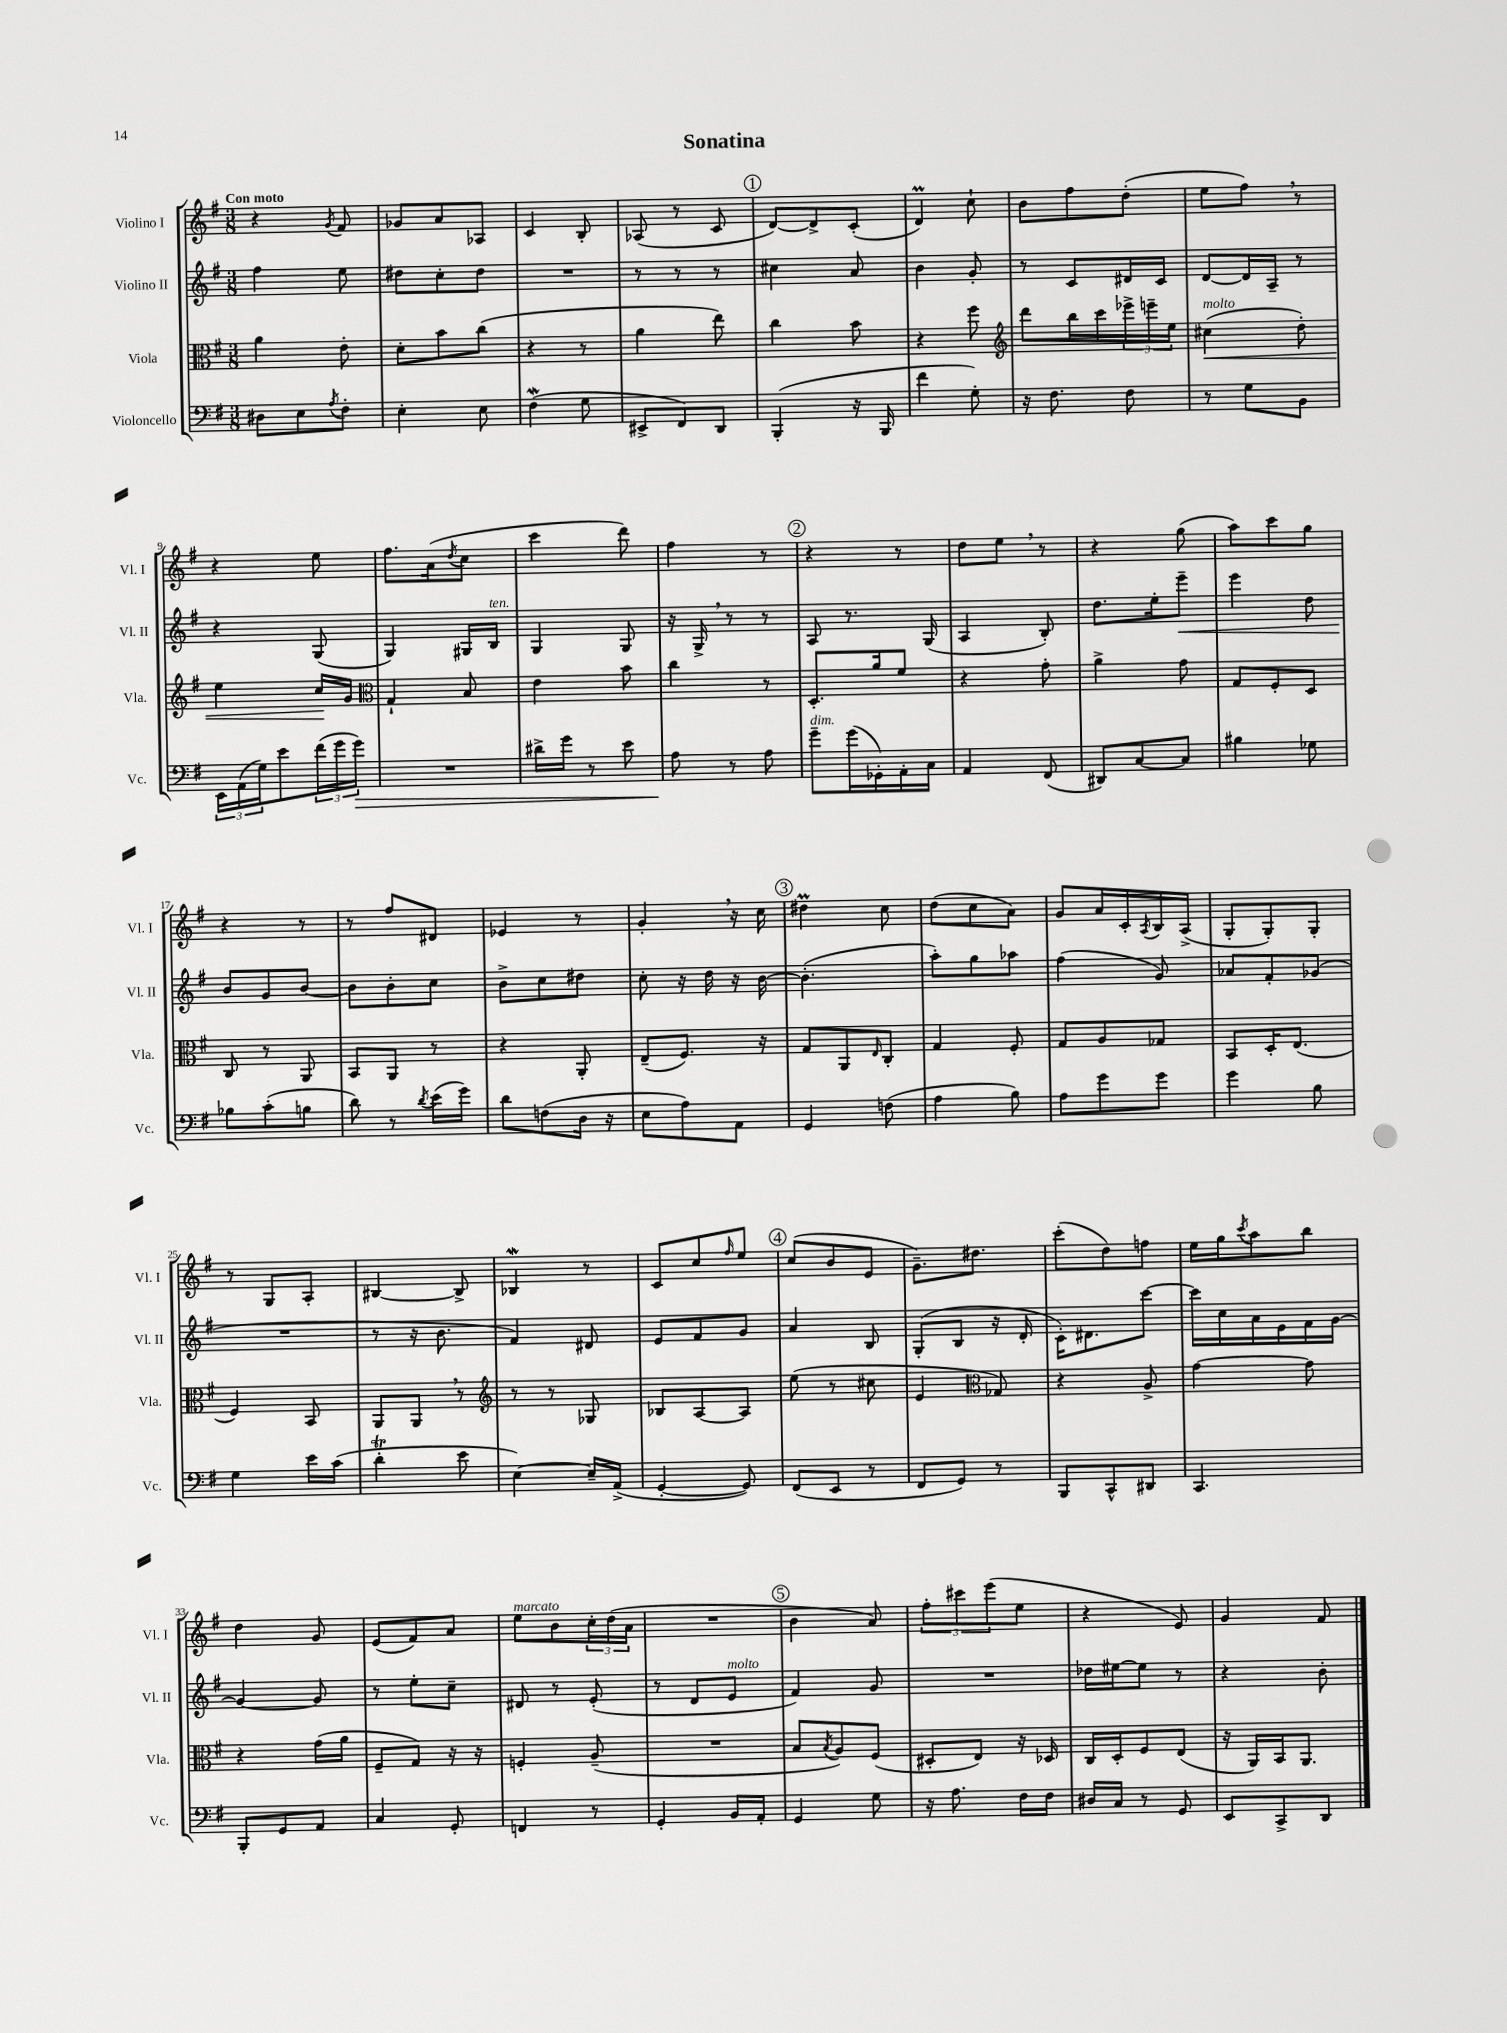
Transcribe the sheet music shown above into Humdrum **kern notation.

**kern	**kern	**kern	**kern
*staff4	*staff3	*staff2	*staff1
*clefF4	*clefC3	*clefG2	*clefG2
*k[f#]	*k[f#]	*k[f#]	*k[f#]
*M3/8	*M3/8	*M3/8	*M3/8
8D#	4a	4ff#	4r
8E	.	.	.
8qA	.	.	8qg
8F#'	8e'	8ee	8f#
=	=	=	=
4E'	8d'	8dd#	8g-
.	8b	8cc'	8a
8E	(8cc	8dd#	8A-
=	=	=	=
(4F#	4r	4.r	4c
8G	8r	.	8B'
=	=	=	=
8EE#^	4a	8r	(8A-
8FF#)	.	8r	8r
8DD	8ee)	8r	8c
=	=	=	=
(4BBB'	4cc	4cc#	[8d)
.	.	.	8d^]
16r	8b	8a	(8c'
16BBB	.	.	.
=	=	=	=
4f#	4r	4b	4d)
8G')	8ff#	8g'	8cc`
=	=	=	=
*	*clefG2	*	*
16r	8ddd	8r	8b
8.F#	.	.	.
.	16bb	8c	8ff#
.	16ccc	.	.
8F#	24eee-^	16d#	(8dd'
.	24eee~	.	.
.	.	16c	.
.	24ee	.	.
=	=	=	=
8r	(4cc#	[8d	8ee
8G	.	16d]	8ff#)
.	.	16A~	.
8BB	8dd')	8r	8r
=	=	=	=
24EE	4ee	4r	4r
(24AA	.	.	.
24G)	.	.	.
8e	.	.	.
(24f#	16cc	(8G	8ee
24g	.	.	.
.	16g	.	.
24g)	.	.	.
=	=	=	=
*	*clefC3	*	*
4.r	4G`	4G)	8.ff#
.	.	.	(16a
.	.	.	8qdd
.	8B	16G#	8cc
.	.	16B	.
=	=	=	=
16d#^	4e	4G	4ccc
16g	.	.	.
8r	.	.	.
8e	8b	8G	8ddd)
=	=	=	=
8A	4cc	16r	4ff#
.	.	16G^	.
8r	.	8r	.
8A	8r	8r	8r
=	=	=	=
8g~	8.D'	8A	4r
(16g	.	8.r	.
16GG-')	16a	.	.
16AA'	8f#	.	8r
16C	.	(16G	.
=	=	=	=
4AA	4r	4A	8dd
.	.	.	8ee
(8FF#	8g'	8B')	8r
=	=	=	=
8DD#)	4a^	8.dd	4r
[8C	.	.	.
.	.	16ee'	.
8C]	8g	8eee~	(8gg
=	=	=	=
4B#	8G	4eee	8aa)
.	8F#'	.	8ccc
8G-	8D	8dd	8gg
=	=	=	=
8B-	8C	8b	4r
(8c'	8r	8g	.
8B	8AA	[8b	8r
=	=	=	=
8d)	8BB	8b]	8r
8r	8AA	8b'	8ff#
8qd	.	.	.
(16e	8r	8cc	8d#
16g)	.	.	.
=	=	=	=
8d	4r	8b^	4e-
(8F	.	8cc	.
16D	8AA'	8dd#	8r
16r	.	.	.
=	=	=	=
8E	(8E~	8cc'	4g'
8A)	8.F#)	16r	.
.	.	16dd	.
8AA	.	16r	16r
.	16r	[16b	16cc
=	=	=	=
4GG	8G	(4.b']	4dd#
.	8AA	.	.
.	16qqE	.	.
(8F	8C'	.	8cc
=	=	=	=
4A	4G	8aa')	(8dd
.	.	8gg	8cc
8B)	8F#'	8aa-	8a)
=	=	=	=
8A	8G	(4ff#	8g
8g	8A	.	16a
.	.	.	16c'
.	.	.	8qA
8g	8G-	8g)	16B
.	.	.	(16A^
=	=	=	=
4g	8BB	8a-	8G'
.	16D'	8f#'	8G')
.	(8.E	.	.
8B	.	(8g-	8G'
=	=	=	=
4G	4F#)	4.r	8r
.	.	.	8G
16e	8BB	.	8A'
(16c	.	.	.
=	=	=	=
4d'	8AA	8r	[4B#
.	8AA	16r	.
.	.	8.b	.
8e	8r	.	8B#^]
=	=	=	=
*	*clefG2	*	*
[4E)	8r	4f#)	4B-
.	8r	.	.
16E~]	8G-	8d#	8r
(16AA^	.	.	.
=	=	=	=
[4GG'	8B-	8e	8c
.	[8A	8f#	8cc
.	.	.	16qqff#
8GG])	8A]	8g	8ee
=	=	=	=
(8FF#	(8ee	4a	(8cc
8EE	8r	.	8b
8r	8cc#	8B	8e
=	=	=	=
8FF#	4e	(8G'	8.g~)
8GG)	.	8B	.
.	.	.	8.dd#
*	*clefC3	*	*
8r	8G-)	16r	.
.	.	16d'	.
=	=	=	=
8BBB	4r	16c')	(8ccc'
.	.	8.d#	.
8CC^^	.	.	8dd)
8DD#	8A^	[8ccc	8ff
=	=	=	=
4.CC	[4g	16ccc]	16ee
.	.	16cc	16gg
.	.	.	8qccc
.	.	16a	8aa
.	.	16e	.
.	8g]	16f#	8bb
.	.	[16g	.
=	=	=	=
8BBB'	4r	4g_	4dd
8GG	.	.	.
8AA	(16g	8g]	8g
.	16a	.	.
=	=	=	=
4C	8F#~	8r	(8e
.	8G)	8ee'	8f#)
8GG'	16r	8cc~	8a
.	16r	.	.
=	=	=	=
4FF	4F'	8d#	8ee
.	.	8r	8b
8r	(8A~	(8e'	24cc'
.	.	.	(24dd
.	.	.	24a
=	=	=	=
4GG'	4.r	8r	4.r
.	.	8d	.
16BB	.	8e	.
16AA'	.	.	.
=	=	=	=
4GG	8B	4f#)	4b
.	8qB	.	.
.	8A)	.	.
8G	(8F#	8g	8a)
=	=	=	=
16r	8D#'	4.r	12ff#'
8.A	.	.	.
.	.	.	12ccc#
.	8E)	.	.
.	.	.	(12eee
16F#	16r	.	8ee
16F#	16D-	.	.
=	=	=	=
16D#	16C	16dd-	4r
16C	16D'	[16ee#	.
8r	8F#	8ee#]	.
8GG	(8E	8r	8e)
=	=	=	=
8EE	16r	4r	4g
.	16AA)	.	.
8CC^	16BB	.	.
.	8.AA	.	.
8DD	.	8b'	8f#
==	==	==	==
*-	*-	*-	*-
